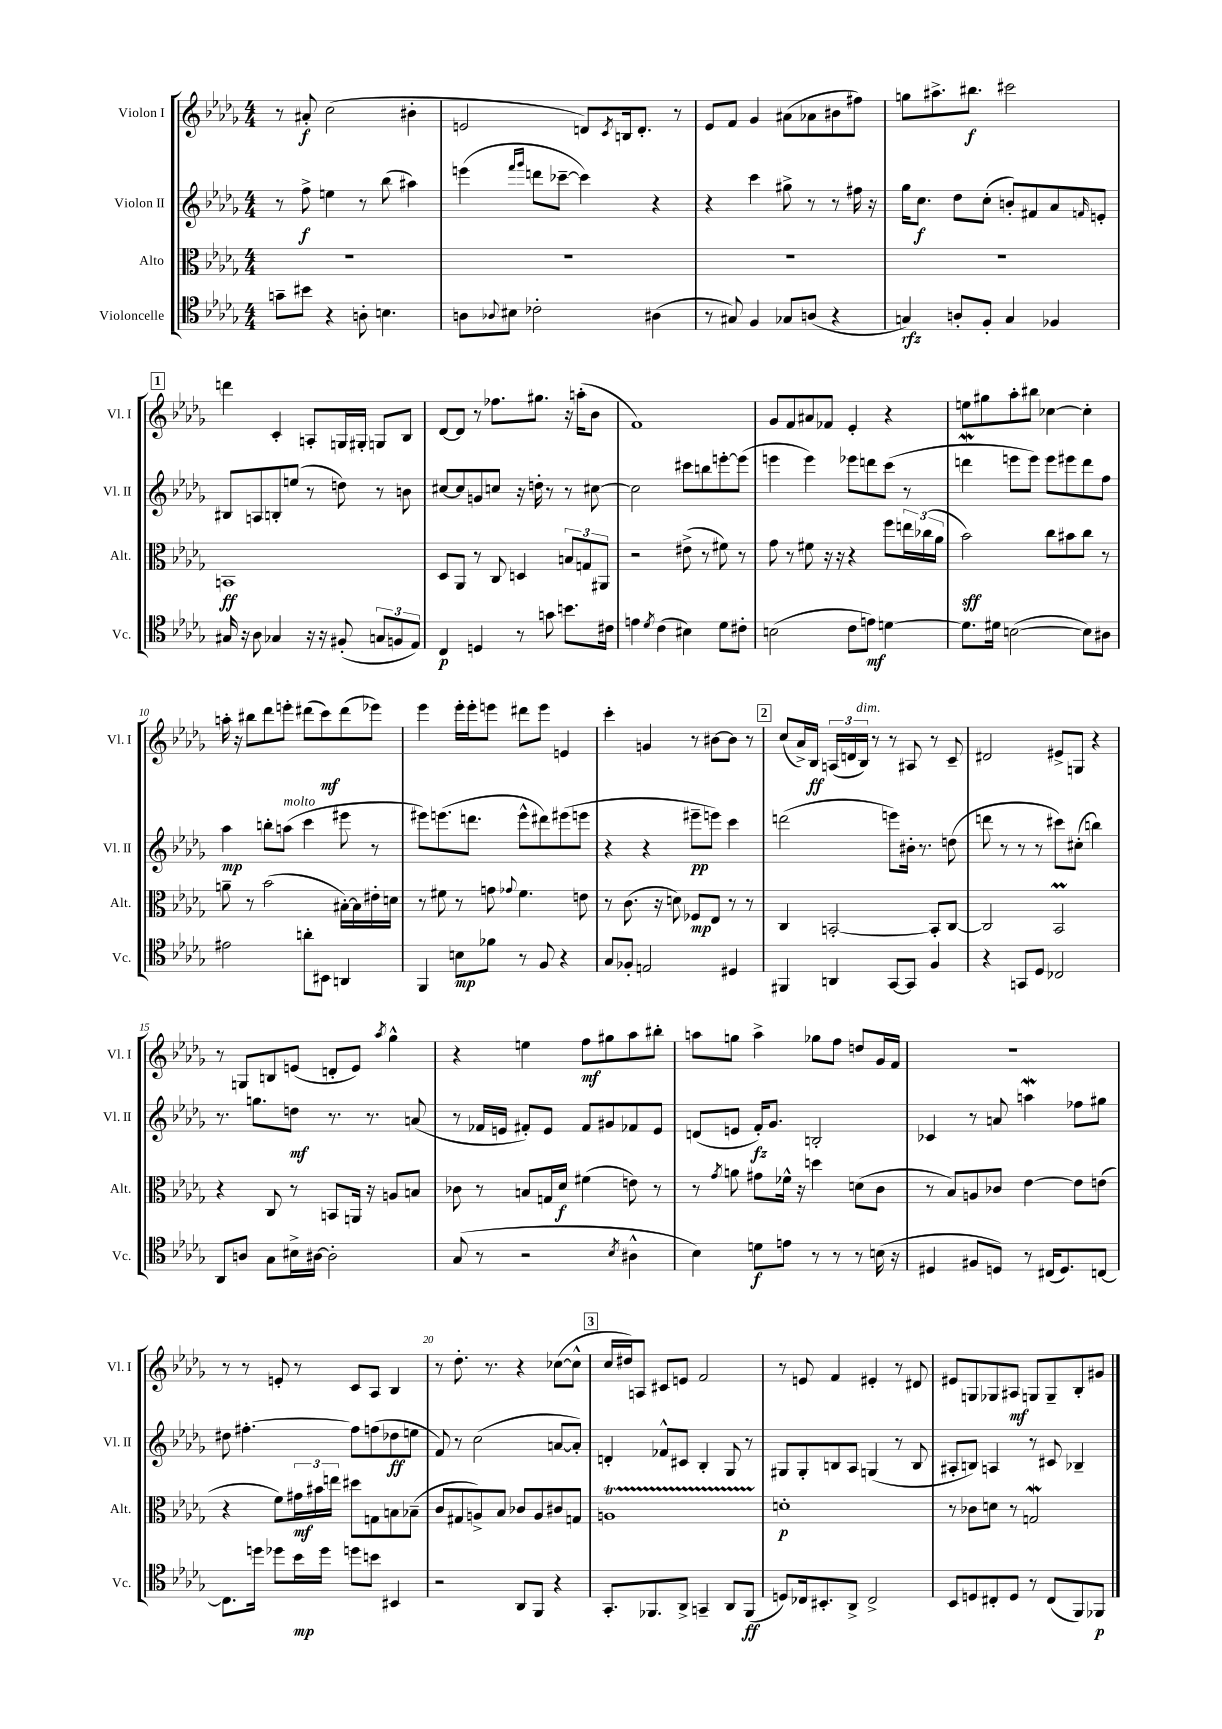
<<
\new StaffGroup <<
\new Staff = "s0" \with { instrumentName = "Violon I" shortInstrumentName = "Vl. I" } {
    \clef treble \key des \major \numericTimeSignature \time 4/4
    r8 ais'8-.\f c''2( bis'4-. |
    e'2 d'8) \acciaccatura { c'8 } b16 d'8.-. r8 |
    ees'8 f'8 ges'4 ais'8( aes'8 bis'8 fis''8) |
    g''8 ais''8.-> bis''8.\f cis'''2 |
    \mark \markup { \box "1" } d'''4 c'4-. a8-. g16 gis16-. g8 bes8 |
    des'8~ des'8 r8 fes''8. gis''8. r16 a''16-.( bes'8 |
    f'1) |
    ges'8 f'8 ais'8 fes'8 ees'4-. r4 |
    e''8 gis''8 aes''8-. bis''8 ces''4~ ces''4-. |
    a''16-. r16 bis''8 des'''8 e'''8-. dis'''8( c'''8\mf) dis'''8( ees'''8) |
    ees'''4 ees'''16-. ees'''16-. e'''8 dis'''8 e'''8 e'4 |
    c'''4-. g'4 r8 bis'8~ bis'8 r8 |
    \mark \markup { \box "2" } c''8( aes'16->) bes16\ff \tuplet 3/2 { a16( d'16 bes16^\markup { \italic "dim." }) } r8 r8 ais8 r8 c'8-- |
    dis'2 eis'8-> g8 r4 |
    r8 g8 b8 e'8( d'8-. e'8) \acciaccatura { aes''8 } ges''4-^ |
    r4 e''4 f''8\mf gis''8 aes''8 bis''8-. |
    a''8 g''8 a''4-> ges''8 f''8 d''8 ges'16 f'16 |
    R1 |
    r8 r8 e'8-. r8 c'8 aes8 bes4 |
    r8 des''8.-. r8. r4 ces''8~( ces''8-^ |
    \mark \markup { \box "3" } c''16 dis''16) a8 cis'8 e'8 f'2 |
    r8 e'8 f'4 eis'4-. r8 dis'8 |
    eis'8 g8 ges8 ais8\mf g8 g8-- bes8-. gis'8 \bar "|." |
}
\new Staff = "s1" \with { instrumentName = "Violon II" shortInstrumentName = "Vl. II" } {
    \clef treble \key des \major \numericTimeSignature \time 4/4
    r8 f''8->\f e''4 r8 bes''8( ais''4) |
    e'''4( \grace { f'''16 ges'''16 } d'''8 ces'''8~-- ces'''4) r4 |
    r4 c'''4 gis''8-> r8 r8 fis''16 r16 |
    ges''16 c''8.\f des''8 c''8-.( b'8-.) fis'8 aes'8 \grace { f'16 } e'8-. |
    \mark \markup { \box "1" } bis8 a8 b8-. e''8( r8 d''8) r8 b'8 |
    cis''8~ cis''8 g'8 c''8 r16 d''16-. r8 r8 cis''8~ |
    cis''2 cis'''8 b''8 e'''8~-. e'''8( |
    e'''4 e'''4) ees'''8 d'''8 c'''8( r8 |
    d'''4\mordent e'''8 e'''8) e'''8 eis'''8 d'''8 f''8 |
    aes''4\mp b''8-. a''8^\markup { \italic "molto" }( c'''4 eis'''8 r8 |
    eis'''8) e'''8.( d'''8. e'''8-^ dis'''8) eis'''8( e'''8 |
    r4 r4 eis'''8--\pp e'''8) c'''4 |
    \mark \markup { \box "2" } d'''2( e'''8) bis'16-. r8. d''8( |
    d'''8 r8 r8 r8 cis'''8) cis''8-.( b''4) |
    r8. g''8. d''8\mf r8. r8. a'8( |
    r8 fes'16 e'16 fis'8-.) e'8 fis'8 gis'8 fes'8 e'8 |
    d'8( e'8 f'16-.\fz) ges'8. b2-. |
    ces'4 r8 a'8 a''4\mordent fes''8 gis''8 |
    dis''8 fis''4.~-. fis''8 f''8( des''8\ff e''8 |
    f'8) r8 c''2( a'8~ a'8-.) |
    \mark \markup { \box "3" } d'4-. fes'8-^ cis'8 bes4-. ges8 r8 |
    gis8 gis8-. b8 aes8 g4( r8 b8 |
    ais8-. b8) a4 r8 cis'8 bes4-- \bar "|." |
}
\new Staff = "s2" \with { instrumentName = "Alto" shortInstrumentName = "Alt." } {
    \clef alto \key des \major \numericTimeSignature \time 4/4
    R1 |
    R1 |
    R1 |
    R1 |
    \mark \markup { \box "1" } b,1\ff |
    des8 aes,8 r8 c8 d4 \tuplet 3/2 { b8 g8 ais,8 } |
    r2 eis'8->( r8 fis'8) r8 |
    ges'8 r8 fis'8 r16 r16 r4 f''8 \tuplet 3/2 { e''16 ces''16( aes'16 } |
    bes'2\sff) c''8 bis'8 c''8 r8 |
    a'8-- r8 bes'2( bis16~-.) bis16 eis'16-. d'16 |
    r8 fis'8 r8 g'8 \appoggiatura { ges'8 } fis'4. e'8 |
    r8 c'8.( r16 d'8) fes8\mp ees8 r8 r8 |
    \mark \markup { \box "2" } c4 b,2~-. b,8-. c8~ |
    c2 bes,2\prall |
    r4 c8 r8 b,8 a,16 r16 a8 b8 |
    ces'8 r8 b8 g16 des'16\f fis'4( e'8) r8 |
    r8 \acciaccatura { ges'8 } a'8 gis'8 fes'16-^ r16 d''4 d'8( c'8 |
    r8 bes8) a8 ces'8 ees'4~ ees'8 e'8( |
    r4 f'8) \tuplet 3/2 { gis'16\mf bis'16 e''16 } dis''8 g8 b8 bes8--( |
    c'8 gis8 a8->) bes8 ces'8 a8 cis'8 g8 |
    \mark \markup { \box "3" } a1\startTrillSpan |
    d'1-.\stopTrillSpan\p |
    r8 ces'8 d'8 r8 g2\mordent \bar "|." |
}
\new Staff = "s3" \with { instrumentName = "Violoncelle" shortInstrumentName = "Vc." } {
    \clef tenor \key des \major \numericTimeSignature \time 4/4
    g'8-- bis'8 r4 a8-. b4. |
    a8 \appoggiatura { aes8 } bis8 ces'2-. ais4( |
    r8 gis8) f4 ges8 a8( r4 |
    g4\rfz) a8-. f8-. g4 fes4 |
    \mark \markup { \box "1" } gis16 r16 aes8 ges4 r16 r16 fis8-.( \tuplet 3/2 { g8 f8 ees8) } |
    c4\p d4 r8 g'8 b'8. cis'16 |
    e'4 \acciaccatura { des'8 } c'4( bis4) des'8 cis'8-. |
    b2( c'8 e'8\mf) d'4~ |
    d'8. dis'16 b2~( b8) ais8 |
    eis'2 a'8-. bis,8 a,4 |
    f,4 b8\mp fes'8 r8 f8 r4 |
    ges8 fes8-. e2 dis4 |
    \mark \markup { \box "2" } fis,4 a,4 ges,8~ ges,8 f4 |
    r4 g,8 des8 ces2 |
    aes,8 a8 ges8 bis16-> ais16~ ais2-. |
    ges8( r8 r2 \acciaccatura { bes8 } ais4-^ |
    bes4) d'8\f e'8 r8 r8 r8 b16( r16 |
    dis4 fis8 d8) r8 cis16( d8.) c8~ |
    c8. d''16 des''8 bes'16\mp des''16 d''8 b'8 bis,4 |
    r2 aes,8 f,8 r4 |
    \mark \markup { \box "3" } ges,8.-. fes,8. aes,8-> g,4-- aes,8 fes,8\ff( |
    d8) ces16 bis,8.-. aes,8-> ces2-> |
    bes,8 d8 cis8-. d8 r8 cis8( f,8) fes,8\p \bar "|." |
}
>>
>>
\layout { \context { \Score \override BarNumber.break-visibility = ##(#f #t #t) barNumberVisibility = #(every-nth-bar-number-visible 5) } }
